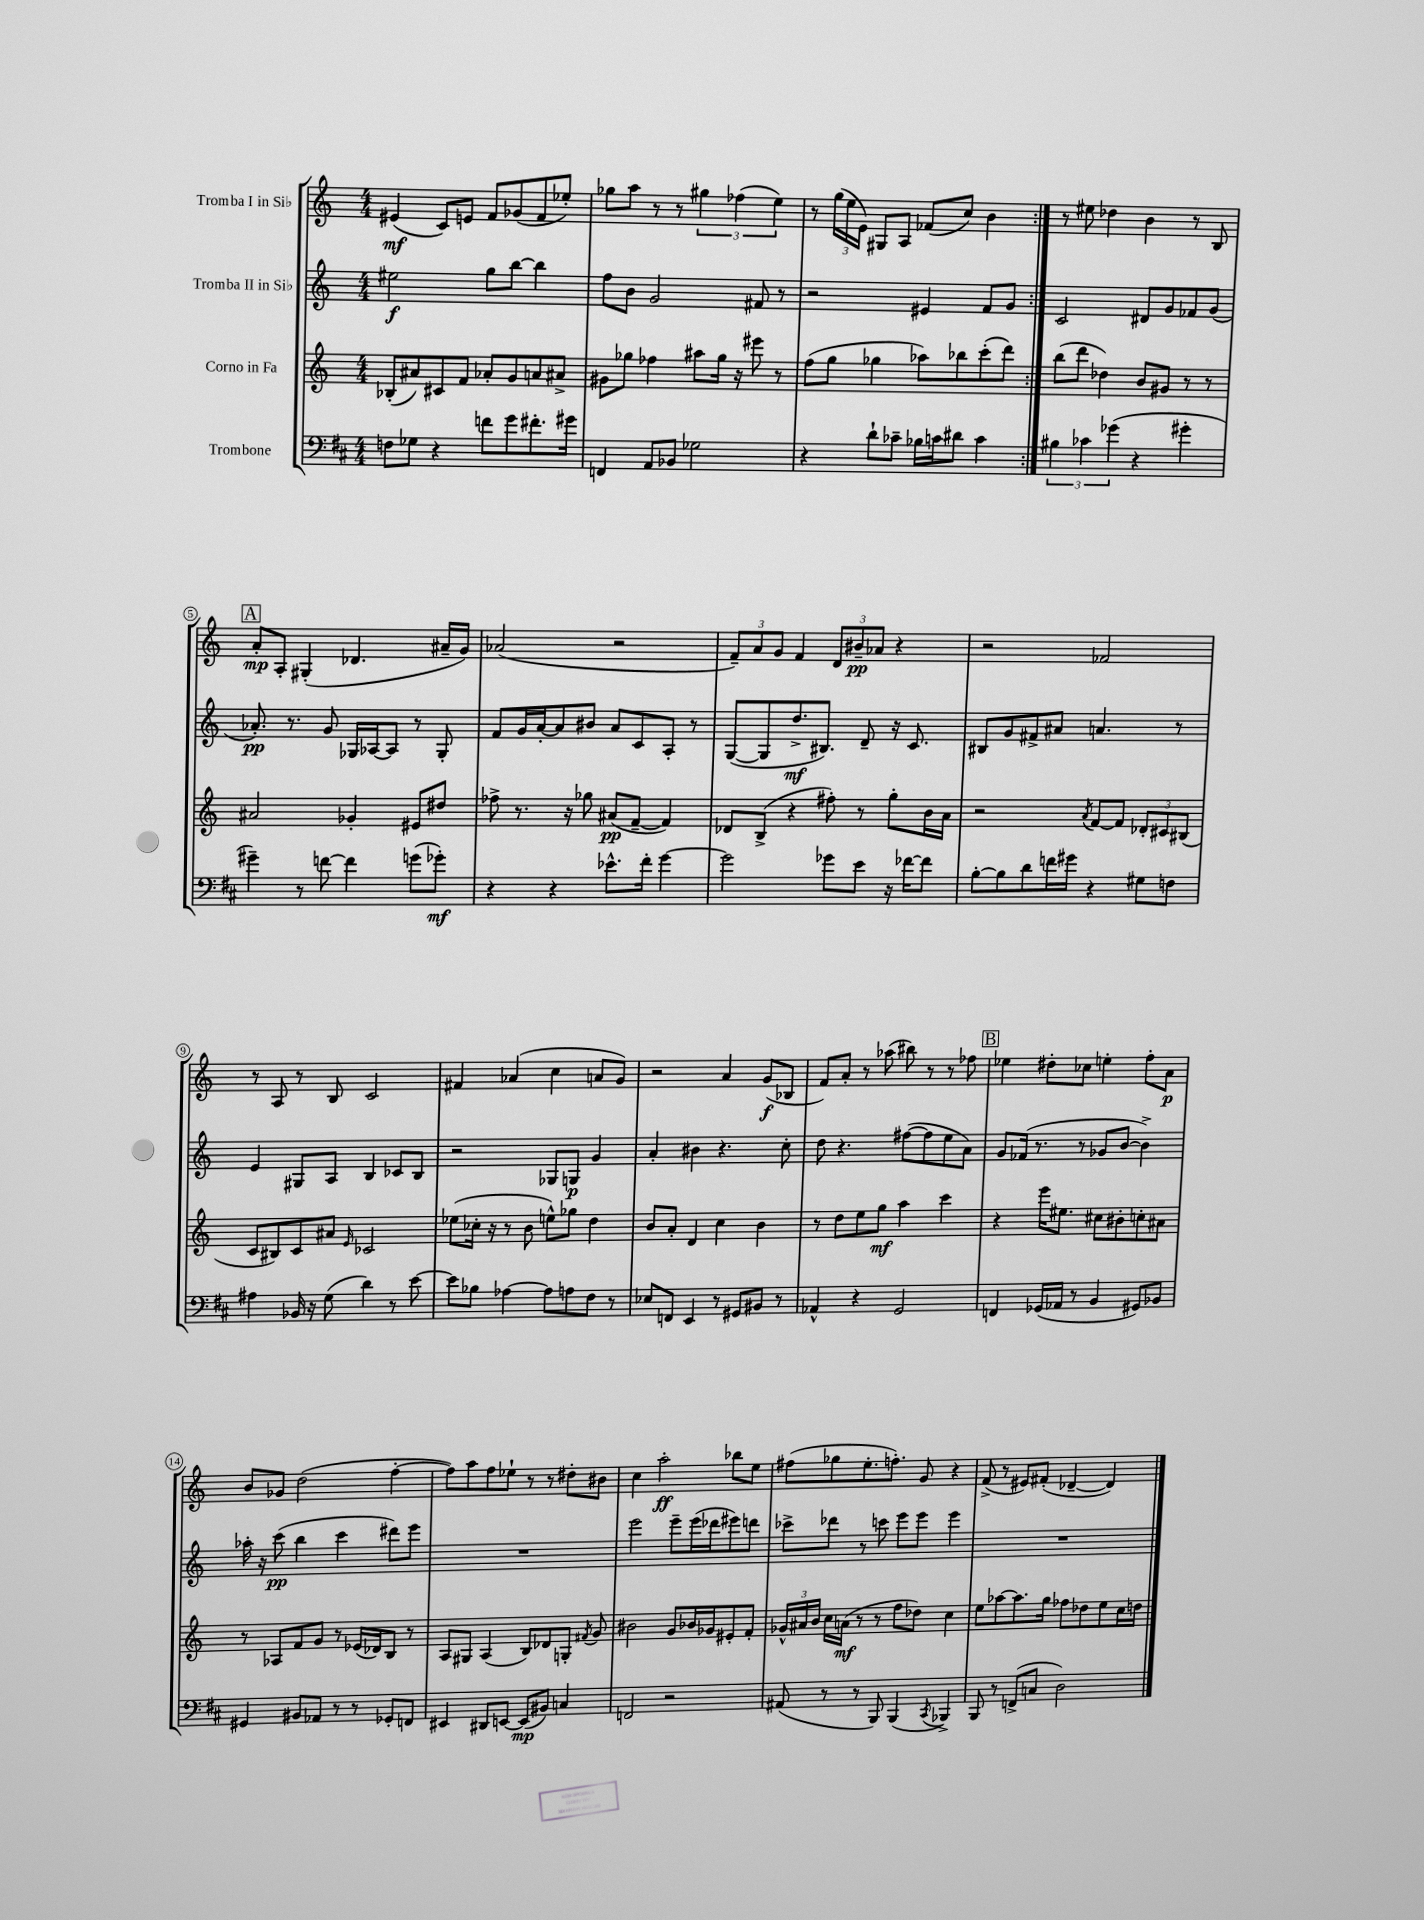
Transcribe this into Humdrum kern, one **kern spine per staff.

**kern	**dynam	**kern	**dynam	**kern	**dynam	**kern	**dynam
*part4	*part4	*part3	*part3	*part2	*part2	*part1	*part1
*staff4	*staff4	*staff3	*staff3	*staff2	*staff2	*staff1	*staff1
*I"Trombone	*	*I"Corno in Fa	*	*I"Tromba II in Si♭	*	*I"Tromba I in Si♭	*
*clefF4	*	*clefG2	*	*clefG2	*	*clefG2	*
*k[f#c#]	*	*k[]	*	*k[]	*	*k[]	*
*M4/4	*	*M4/4	*	*M4/4	*	*M4/4	*
=1	=1	=1	=1	=1	=1	=1	=1
8Fn\L	.	(8B-X'/L	.	2ee#X\	f	(4e#X/	mf
8G-X\J	.	8a#X/)	.	.	.	.	.
4r	.	8c#X/	.	.	.	8c/L)	.
.	.	8f/J	.	.	.	8en/J	.
8fn\L	.	8a-X'/L	.	8gg\L	.	8f/L	.
8g\	.	8g/	.	[8bb\J	.	(8g-X/	.
8.f#X'\	.	8an/	.	4bb\]	.	8f/	.
.	.	8a#X^/J	.	.	.	8ee-X'/J)	.
16g#X\Jk	.	.	.	.	.	.	.
=2	=2	=2	=2	=2	=2	=2	=2
4FFn/	.	8g#X\L	.	8ff\L	.	8gg-X\L	.
.	.	8gg-X\J	.	8b\J	.	8aa\J	.
8AA/L	.	4ff-X\	.	2g/	.	8r	.
8BB-X/J	.	.	.	.	.	8r	.
2G-X\	.	8aa#X\L	.	.	.	6gg#X\	.
.	.	16gg-\Jk	.	.	.	.	.
.	.	.	.	.	.	(6ff-X\	.
.	.	16r	.	.	.	.	.
.	.	8eee#X\	.	8f#X/	.	.	.
.	.	.	.	.	.	6ee\)	.
.	.	8r	.	8r	.	.	.
=3	=3	=3	=3	=3	=3	=3	=3
4r	.	(8ff\L	.	2r	.	8r	.
.	.	8gg\J	.	.	.	(24gg\LL	.
.	.	.	.	.	.	24ee\	.
.	.	.	.	.	.	24e\JJ)	.
8d`\L	.	4gg-X\	.	.	.	8G#X/L	.
8c-X~\J	.	.	.	.	.	8A/J	.
16B-X\LL	.	8aa-X\L)	.	4e#X/	.	(8f-X/L	.
16cn\J	.	.	.	.	.	.	.
8d#X\J	.	8bb-X\	.	.	.	8cc/J)	.
4c\	.	(8ccc'\	.	8f/L	.	4b\	.
.	.	8ddd\J)	.	8g/J	.	.	.
=4:|!	=4:|!	=4:|!	=4:|!	=4:|!	=4:|!	=4:|!	=4:|!
6B#X\	.	(8bb\L	.	2c/	.	8r	.
.	.	8ddd\J	.	.	.	8ee#X\	.
6c-X\	.	.	.	.	.	.	.
.	.	4dd-X\)	.	.	.	4dd-X\	.
(6g-X\	.	.	.	.	.	.	.
4r	.	8b/L	.	8d#X/L	.	4b\	.
.	.	8g#X/J	.	8g/	.	.	.
4g#X'\	.	8r	.	8f-X/	.	8r	.
.	.	8r	.	(8g/J	.	8B/	.
!!LO:LB:g=z
!!LO:REH:place=s1:t=A
=5	=5	=5	=5	=5	=5	=5	=5
4g#X~\)	.	2a#X/	.	8.a-X'/)	pp	8a'/L	mp
.	.	.	.	.	.	8A'/J	.
.	.	.	.	8.r	.	.	.
8r	.	.	.	.	.	(4G#X'/	.
[8fn\	.	.	.	8g/	.	.	.
4f\]	.	4g-X'/	.	16G-X/LL	.	4.d-X/	.
.	.	.	.	[16A-X/J	.	.	.
.	.	.	.	8A-/J]	.	.	.
(8gn\L	.	8e#X/L	.	8r	.	.	.
8g-X'\J)	mf	8dd#X/J	.	8G-'/	.	16a#X~/LL	.
.	.	.	.	.	.	16g/JJ)	.
=6	=6	=6	=6	=6	=6	=6	=6
4r	.	8ff-X^\	.	8f/L	.	(2a-X/	.
.	.	8.r	.	16g/L	.	.	.
.	.	.	.	[16a'/J	.	.	.
4r	.	.	.	8a/]	.	.	.
.	.	16r	.	.	.	.	.
.	.	8gg-X\	.	8b#X/J	.	.	.
8.e-X^^\L	.	(8a#X/L	pp	8a/L	.	2r	.
.	.	[8f~/J	.	8c/	.	.	.
16f#'\Jk	.	.	.	.	.	.	.
[4g\	.	4f/])	.	8A'/J	.	.	.
.	.	.	.	8r	.	.	.
=7	=7	=7	=7	=7	=7	=7	=7
2g\]	.	8d-X/L	.	([8G/L	.	12f~/L)	.
.	.	.	.	.	.	12a/	.
.	.	(8B^/J	.	8G/]	.	.	.
.	.	.	.	.	.	12g/J	.
.	.	4r	.	8.dd^/	mf	4f/	.
.	.	.	.	8.B#X/J)	.	.	.
8g-X\L	.	8ff#X'\)	.	.	.	12d/L	.
.	.	.	.	.	.	12b#X~/	pp
8e\J	.	8r	.	8d~/	.	.	.
.	.	.	.	.	.	12a-X/J	.
16r	.	8gg'\L	.	16r	.	4r	.
[16f-X\KL	.	.	.	8.c/	.	.	.
8f-\J]	.	16b\L	.	.	.	.	.
.	.	16a\JJ	.	.	.	.	.
=8	=8	=8	=8	=8	=8	=8	=8
[8B'\L	.	2r	.	8B#X/L	.	2r	.
8B\]	.	.	.	8g/	.	.	.
8d\	.	.	.	8f#X^/	.	.	.
16fn\L	.	.	.	8a#X/J	.	.	.
16g#X\JJ	.	.	.	.	.	.	.
.	.	8qa/	.	.	.	.	.
4r	.	[8f/L	.	4.an/	.	2f-X/	.
.	.	8f/J]	.	.	.	.	.
8G#X\L	.	12d-X'/L	.	.	.	.	.
.	.	12c#X/	.	.	.	.	.
8Fn\J	.	.	.	8r	.	.	.
.	.	(12B#X/J	.	.	.	.	.
!!LO:LB:g=z
=9	=9	=9	=9	=9	=9	=9	=9
4A#X\	.	8c/L	.	4e/	.	8r	.
.	.	8B#X/)	.	.	.	8A/	.
16BB-X/	.	8c/	.	8G#X/L	.	8r	.
16r	.	.	.	.	.	.	.
(8G\	.	8a#X/J	.	8A/J	.	8B/	.
.	.	16qqe/	.	.	.	.	.
4d\)	.	2c-X/	.	4B/	.	2c/	.
8r	.	.	.	8c-X/L	.	.	.
[8e\	.	.	.	8B/J	.	.	.
=10	=10	=10	=10	=10	=10	=10	=10
8e\L]	.	(8ee-X\L	.	2r	.	4f#X/	.
8B-X\J	.	16cc-X'\Jk	.	.	.	.	.
.	.	16r	.	.	.	.	.
[4A-X\	.	8r	.	.	.	(4a-X/	.
.	.	8b\	.	.	.	.	.
8A-\L]	.	8een^^\L)	.	8G-X/L	.	4cc\	.
8An\	.	8gg-X\J	.	8Gn/J	p	.	.
8F#\J	.	4dd\	.	4g/	.	8an/L	.
8r	.	.	.	.	.	8g/J)	.
=11	=11	=11	=11	=11	=11	=11	=11
8E-X/L	.	8b/L	.	4a'/	.	2r	.
8FFn/J	.	8a'/J	.	.	.	.	.
4EE/	.	4d/	.	4b#X\	.	.	.
8r	.	4cc\	.	4.r	.	4a/	.
8GG#X/L	.	.	.	.	.	.	.
8BB#X/J	.	4b\	.	.	.	(8g/L	f
8r	.	.	.	8cc'\	.	8B-X/J	.
=12	=12	=12	=12	=12	=12	=12	=12
4AA-X^^/	.	8r	.	8dd\	.	8f/L)	.
.	.	8dd\L	.	4.r	.	8a'/J	.
4r	.	8ee\	.	.	.	8r	.
.	.	8gg\J	mf	.	.	(8aa-X\	.
2GG/	.	4aa\	.	([8ff#X\L	.	8bb#X\)	.
.	.	.	.	8ff#\]	.	8r	.
.	.	4ccc\	.	8ee\	.	8r	.
.	.	.	.	8a\J)	.	8ff-X\	.
!!LO:REH:place=s1:t=B
=13	=13	=13	=13	=13	=13	=13	=13
4FFn/	.	4r	.	8g/L	.	4ee-X\	.
.	.	.	.	(16f-X/Jk	.	.	.
.	.	.	.	8.r	.	.	.
(16GG-X/LL	.	16eee\KL	.	.	.	8dd#X'\L	.
16AA-X/JJ	.	8.ee#X\J	.	.	.	.	.
8r	.	.	.	8r	.	8cc-X\J	.
4BB/	.	8cc#X\L	.	8g-X/L	.	4een'\	.
.	.	8b#X'\	.	[8b/J	.	.	.
8GG#X/L)	.	8ccn'\	.	4b^\])	.	8ff'\L	.
8BB-X/J	.	8a#X\J	.	.	.	8a\J	p
!!LO:LB:g=z
=14	=14	=14	=14	=14	=14	=14	=14
4GG#X/	.	8r	.	16aa-X'\	.	8b/L	.
.	.	.	.	16r	.	.	.
.	.	8A-X/L	.	(8ccc\	pp	8g-X/J	.
8BB#X/L	.	8f/	.	4bb\	.	(2dd\	.
8AA-X/J	.	8g/J	.	.	.	.	.
8r	.	8r	.	4ccc\	.	.	.
8r	.	(16e-X/LL	.	.	.	.	.
.	.	16d-X/J)	.	.	.	.	.
8GG-X'/L	.	8B/J	.	8ddd#X\L)	.	[4ff'\	.
8FFn/J	.	8r	.	8eee\J	.	.	.
=15	=15	=15	=15	=15	=15	=15	=15
4EE#X/	.	8A/L	.	1r	.	8ff\L])	.
.	.	8G#X/J	.	.	.	8aa\	.
8DD#X/L	.	(4A/	.	.	.	8ff\	.
[8EEn/J	.	.	.	.	.	8ee-X`\J	.
(8EE/L]	mp	8B/L)	.	.	.	8r	.
8BB#X/J)	.	8d-X/	.	.	.	8r	.
4Cn/	.	8Gn'/J	.	.	.	8dd#X'\L	.
.	.	8qf#X/	.	.	.	.	.
.	.	8g/	.	.	.	8b#X\J	.
=16	=16	=16	=16	=16	=16	=16	=16
2FFn/	.	2b#X\	.	2eee\	.	4cc\	.
.	.	.	.	.	.	2aa'\	ff
2r	.	8g/L	.	8eee~\L	.	.	.
.	.	16b-X/L	.	(16eee\L	.	.	.
.	.	16g-X/J	.	16ddd-X\J	.	.	.
.	.	8e#X'/	.	8eee#X\)	.	8bb-X\L	.
.	.	8f'/J	.	8dddn\J	.	8ee\J	.
=17	=17	=17	=17	=17	=17	=17	=17
(8AA#X/	.	24g-X^^/LL	.	8ccc-X^\L	.	(8ff#X\L	.
.	.	24a#X/	.	.	.	.	.
.	.	24b/JJ	.	.	.	.	.
8r	.	16cc\LL	.	8ddd-X\J	.	8gg-X\	.
.	.	(16an\JJ	mf	.	.	.	.
8r	.	8r	.	8r	.	8.ee'\	.
8BBB/)	.	8r	.	8cccn\	.	.	.
.	.	.	.	.	.	8.ffn'\J)	.
(4BBB/	.	8ff\L	.	8eee\L	.	.	.
.	.	8dd-X\J)	.	8eee\J	.	8g/	.
8qCC#/	.	.	.	.	.	.	.
4BBB-X^/)	.	4cc\	.	4eee\	.	4r	.
=18	=18	=18	=18	=18	=18	=18	=18
8BBB/	.	8ee\L	.	1r	.	(8f^/	.
8r	.	[8aa-X\	.	.	.	8r	.
(8FFn^/L	.	8.aa-\]	.	.	.	8e#X/L)	.
8Cn/J	.	.	.	.	.	(8f#X'/J	.
.	.	16gg\Jk	.	.	.	.	.
2D\)	.	8ff-X\L	.	.	.	[4d-X~/	.
.	.	8dd-X\	.	.	.	.	.
.	.	8ee\	.	.	.	4d-/])	.
.	.	16cc\L	.	.	.	.	.
.	.	16ddn\JJ	.	.	.	.	.
==	==	==	==	==	==	==	==
*-	*-	*-	*-	*-	*-	*-	*-
